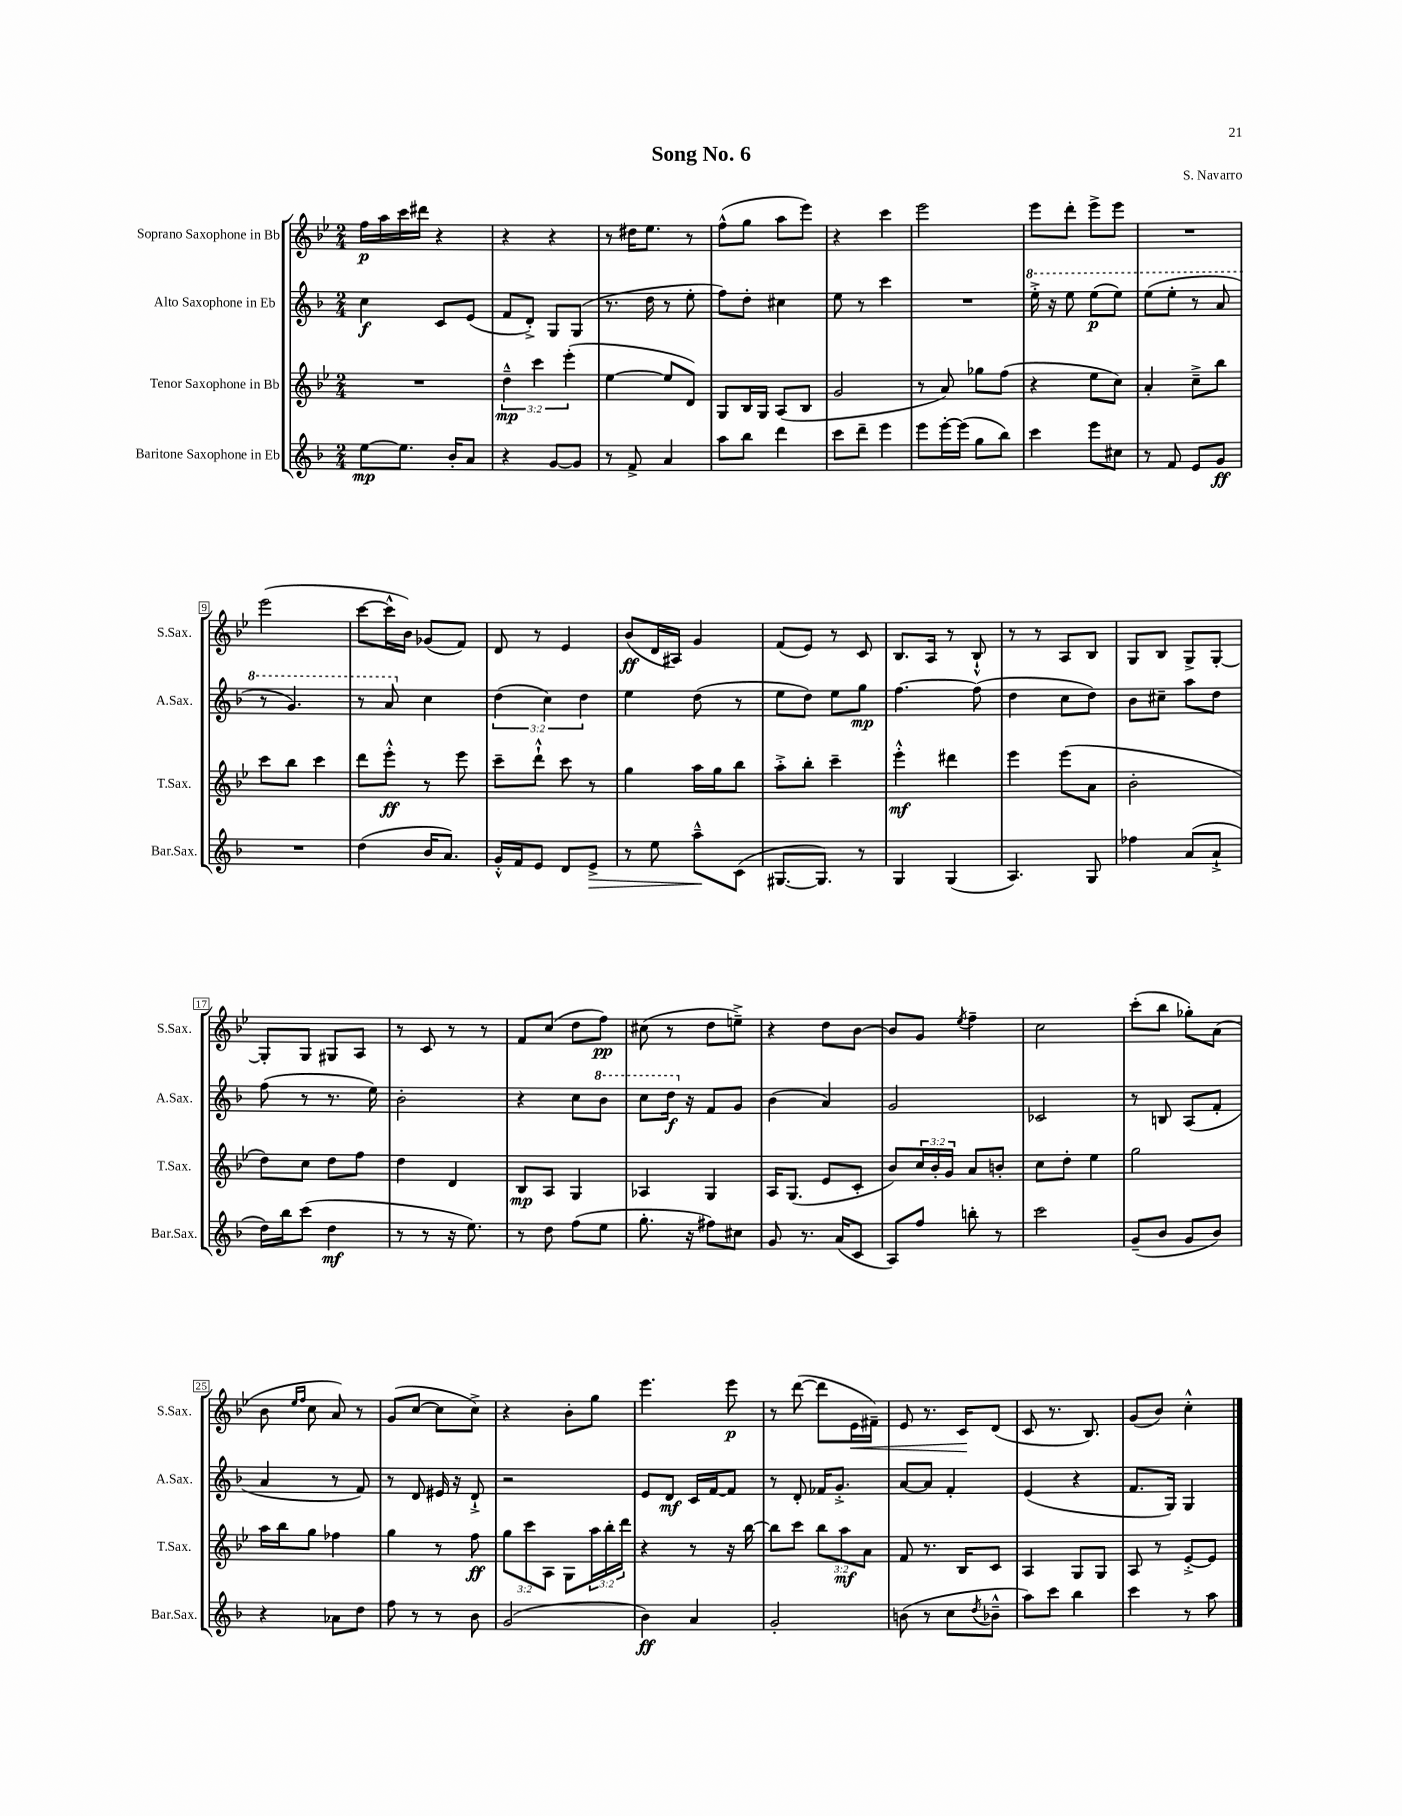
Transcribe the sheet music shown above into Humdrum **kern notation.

**kern	**kern	**kern	**kern
*staff4	*staff3	*staff2	*staff1
*clefG2	*clefG2	*clefG2	*clefG2
*k[b-]	*k[b-e-]	*k[b-]	*k[b-e-]
*M2/4	*M2/4	*M2/4	*M2/4
[8ee	2r	4cc	16ff
.	.	.	16aa
8.ee]	.	.	16ccc
.	.	.	16ddd#
.	.	8c	4r
16b-'	.	.	.
8a	.	(8e	.
=	=	=	=
4r	6dd~^^	8f	4r
.	.	8d'^)	.
.	6ccc	.	.
[8g	.	8G	4r
.	(6eee-'	.	.
8g]	.	(8G	.
=	=	=	=
8r	[4ee-	8.r	8r
8f^	.	.	16dd#
.	.	16dd	8.ee-
4a	8ee-]	8r	.
.	8d)	8ee'	8r
=	=	=	=
8aa	8G	8ff)	(8ff^^
8bb-	16B-	8dd'	8gg
.	16G	.	.
4ddd	(8A	4cc#	8aa
.	8B-	.	8eee-)
=	=	=	=
8ccc	2g	8ee	4r
8ddd~	.	8r	.
4eee	.	4ccc	4ccc
=	=	=	=
8eee	8r	2r	2eee-
[16eee'	8a)	.	.
(16eee]	.	.	.
8gg	8gg-	.	.
8bb-)	(8ff	.	.
=	=	=	=
4ccc	4r	16eee'^	8eee-
.	.	16r	.
.	.	8eee	8ddd'
8eee	8ee-	(8eee	8eee-^
8cc#	8cc)	8eee)	8eee-
=	=	=	=
8r	4a'	(8eee	2r
8f	.	8eee'	.
8e	8cc~^	8r	.
8g	8bb-	8aa	.
=	=	=	=
2r	8ccc	8r	(2eee-
.	8bb-	4.gg)	.
.	4ccc	.	.
=	=	=	=
(4dd	8ddd	8r	[8ccc
.	8eee-'^^	8aa	16ccc^^]
.	.	.	16b-)
16b-	8r	4cc	(8g-
8.a)	.	.	.
.	8eee-	.	8f)
=	=	=	=
16g'^^	8ccc~	(6dd	8d
16f	.	.	.
8e	8ddd`^^	.	8r
.	.	6cc)	.
8d	8ccc	.	4e-
.	.	6dd	.
8e^	8r	.	.
=	=	=	=
8r	4gg	4ee	(8b-
8ee	.	.	16d
.	.	.	16A#)
8aa~^^	16aa	(8dd	4g
.	16gg	.	.
(8c	8bb-	8r	.
=	=	=	=
[8.G#	8aa'^	8ee	(8f
.	8bb-'	8dd)	8e-)
8.G#])	.	.	.
.	4ccc~	8ee	8r
8r	.	8gg	8c
=	=	=	=
4G	4eee-'^^	[4.ff	8.B-
.	.	.	16A
(4G	4ddd#	.	8r
.	.	(8ff]	8B-`^^
=	=	=	=
4.A)	4eee-	4dd	8r
.	.	.	8r
.	(8eee-	8cc	8A
8G	8a	8dd)	8B-
=	=	=	=
4ff-	2b-'	8b-	8G
.	.	8cc#~	8B-
(8a	.	8aa	8G^
8a`^	.	8dd	[8G'
=	=	=	=
16dd)	8dd)	(8ff	8G']
16bb-	.	.	.
(8ccc	8cc	8r	8G
4dd	8dd	8.r	8G#
.	8ff	.	8A
.	.	16ee)	.
=	=	=	=
8r	4dd	2b-'	8r
8r	.	.	8c
16r	4d	.	8r
8.ee)	.	.	.
.	.	.	8r
=	=	=	=
8r	8B-	4r	8f
8dd	8A	.	(8cc
(8ff	4G	8cc	8dd
8ee	.	8bb-	8ff)
=	=	=	=
8.gg'	4A-	8ccc	(8cc#
.	.	16ddd	8r
16r	.	16r	.
8ff#)	4G	8f	8dd
8cc#	.	8g	8ee~^)
=	=	=	=
8g	16A	(4b-	4r
.	(8.G	.	.
8.r	.	.	.
.	8e-	4a)	8dd
(16a	.	.	.
8c	8c'	.	[8b-
=	=	=	=
8A)	8b-)	2g	8b-]
8ff	24cc	.	8g
.	24b-'	.	.
.	24g	.	.
.	.	.	8qee-
8bb'	8a	.	4ff~
8r	8b'	.	.
=	=	=	=
2ccc	8cc	2c-	2cc
.	8dd'	.	.
.	4ee-	.	.
=	=	=	=
(8g~	2gg	8r	(8ccc'
8b-	.	8B	8bb-
8g	.	(8A	8gg-')
8b-)	.	8f'	(8a
=	=	=	=
4r	16aa	4a	8b-
.	16bb-	.	.
.	.	.	16qqee-
.	.	.	16qqff
.	8gg	.	8cc
8a-	4ff-	8r	8a)
8dd	.	8f)	8r
=	=	=	=
8ff	4gg	8r	(8g
8r	.	8d	[8cc
8r	8r	16e#	8cc]
.	.	16r	.
8b-	8ff	8d`^	8cc^)
=	=	=	=
(2g	12gg	2r	4r
.	12ccc	.	.
.	12A	.	.
.	8G	.	8b-'
.	24aa	.	8gg
.	24bb-'	.	.
.	24ddd	.	.
=	=	=	=
4b-)	4r	8e	4.eee-
.	.	8d	.
4a	8r	16c	.
.	.	[16f	.
.	16r	8f]	8eee-
.	[16bb-	.	.
=	=	=	=
2g'	8bb-]	8r	8r
.	8ccc	8d'	([8ddd
.	12bb-	16f-	8ddd]
.	.	8.g'^	.
.	12aa	.	.
.	.	.	16e-
.	12a	.	.
.	.	.	16f#~)
=	=	=	=
(8b	8f	[8a	8e-
8r	8.r	8a]	8.r
8cc	.	4f'	.
.	16B-	.	16c
8qdd	.	.	.
8b-~^^	8c	.	(8d
=	=	=	=
8aa)	4A	(4e	8c
8ccc	.	.	8.r
4bb-	8G	4r	.
.	.	.	8.B-)
.	8G	.	.
=	=	=	=
4ccc	8A	8.f	(8g
.	8r	.	8b-)
.	.	16G)	.
8r	[8e-'^	4G	4cc'^^
8aa	8e-]	.	.
==	==	==	==
*-	*-	*-	*-
